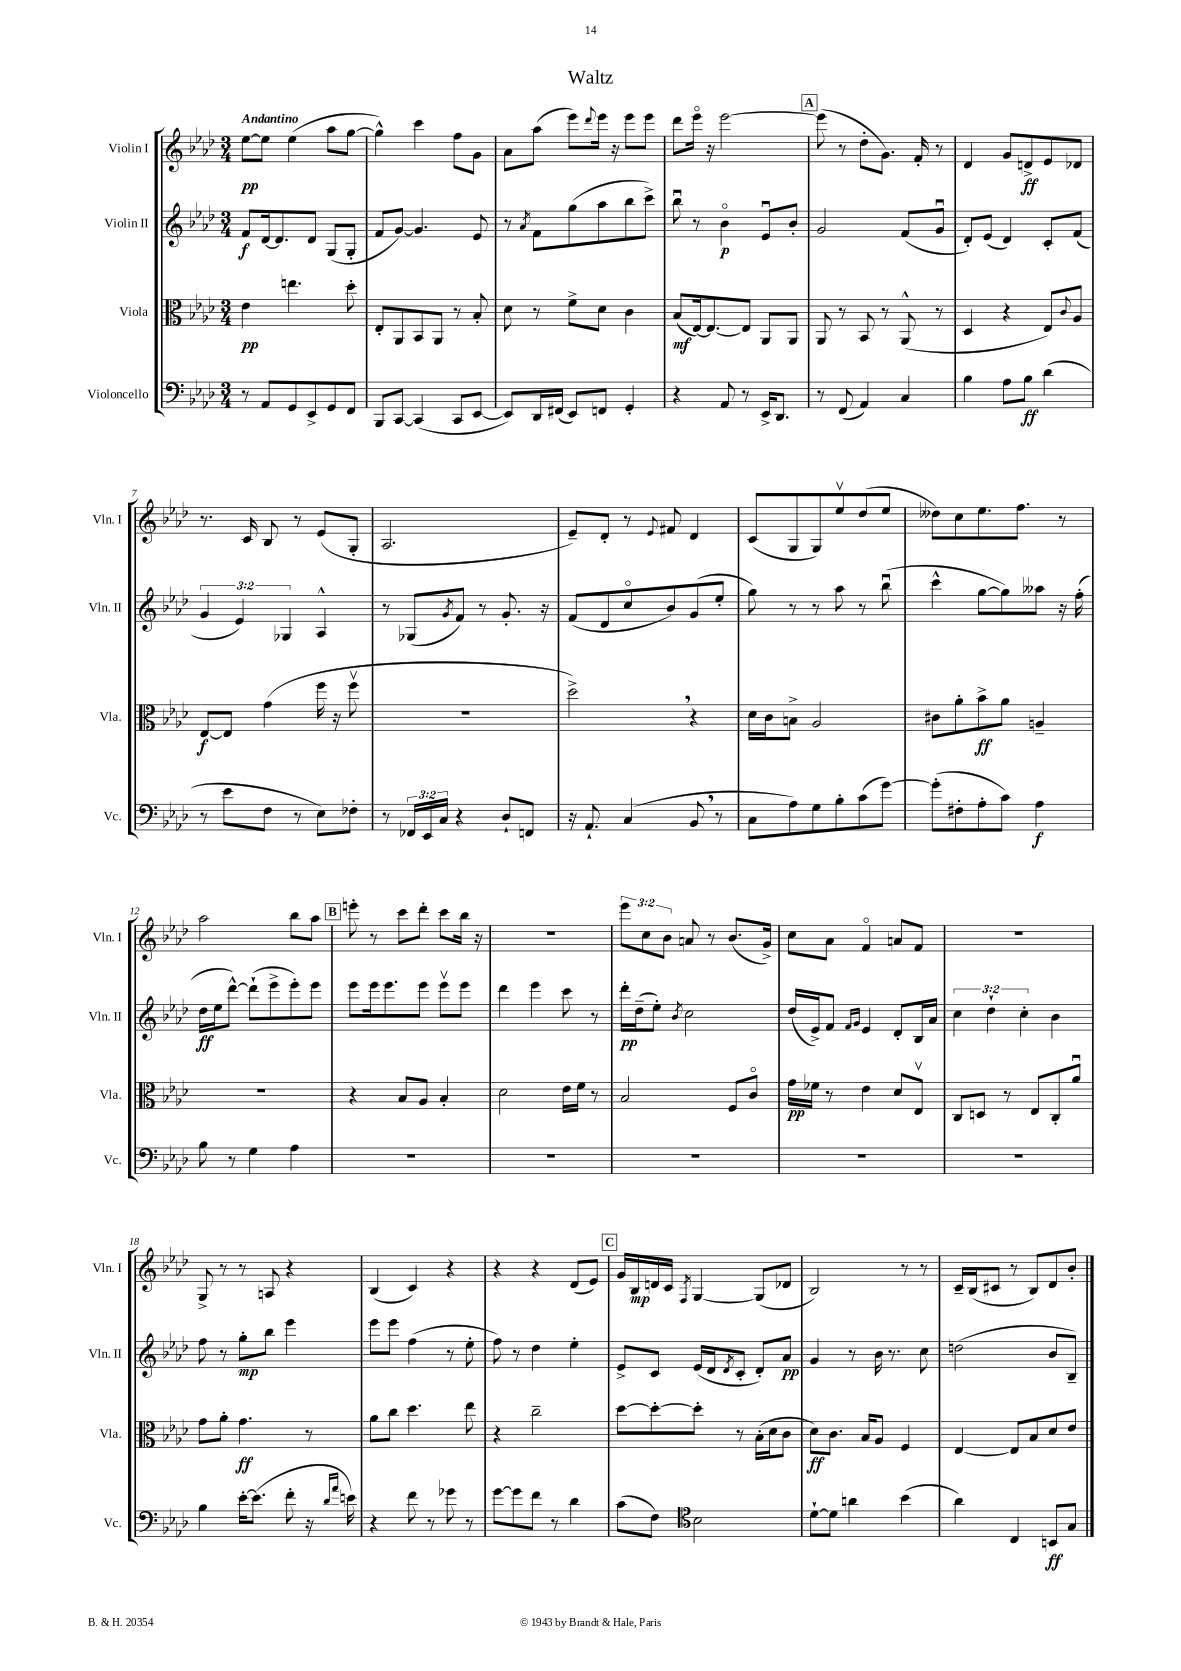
\header { title = "Waltz" }
<<
\new StaffGroup <<
\new Staff = "s0" \with { instrumentName = "Violin I" shortInstrumentName = "Vln. I" } {
    \clef treble \key aes \major \numericTimeSignature \time 3/4 \override Staff.TupletNumber.text = #tuplet-number::calc-fraction-text \tempo "Andantino"
    ees''8~\pp ees''8 ees''4( aes''8 g''8~ |
    g''4-^) c'''4 f''8 g'8 |
    aes'8 aes''8( ees'''8) \appoggiatura { des'''8 } ees'''16 r16 ees'''8 ees'''8 |
    des'''8 ees'''16\flageolet r16 ees'''2~ |
    \mark \markup { \box "A" } ees'''8( r8 des''8-. g'8.) f'16-. r8 |
    des'4 g'8 d'8->\ff ees'8 des'8 |
    r8. c'16 bes8 r8 ees'8( g8-. |
    aes2. |
    ees'8--) des'8-. r8 \appoggiatura { ees'8 } fis'8 des'4 |
    c'8( g8 g8) ees''8\upbow des''8( ees''8 |
    deses''8) c''8 ees''8. f''8. r8 |
    aes''2 bes''8 aes''8 |
    \mark \markup { \box "B" } e'''8-. r8 c'''8 des'''8-. c'''8 bes''16 r16 |
    R2. |
    \tuplet 3/2 { ees'''8 c''8 bes'8 } a'8 r8 bes'8.( g'16->) |
    c''8 aes'8 f'4\flageolet a'8 f'8 |
    R2. |
    g8-> r8 r8 a8 r4 |
    bes4( c'4) r4 |
    r4 r4 des'8( ees'8) |
    \mark \markup { \box "C" } g'16 bes16\mp d'16 c'16 \acciaccatura { f8 } g4~ g8( des'8 |
    bes2) r8 r8 |
    c'16-- bes16( cis'8 r8 bes8) des'8 bes'8-. \bar "|." |
}
\new Staff = "s1" \with { instrumentName = "Violin II" shortInstrumentName = "Vln. II" } {
    \clef treble \key aes \major \numericTimeSignature \time 3/4 \override Staff.TupletNumber.text = #tuplet-number::calc-fraction-text
    f'8\f des'16~ des'8. des'8 g8( g8-. |
    f'8 g'8~) g'4. ees'8 |
    r8 \acciaccatura { aes'8 } f'8 g''8( aes''8 bes''8 c'''8->) |
    bes''8\downbow r8 bes'4\flageolet\p ees'8\downbow bes'8-. |
    \mark \markup { \box "A" } g'2 f'8( g'8\downbow |
    des'8-.) ees'8( des'4) c'8-. f'8( |
    \tuplet 3/2 { g'4 ees'4) ges4 } aes4-^ |
    r8 ges8( \acciaccatura { g'8 } f'8) r8 g'8.-. r16 |
    f'8( des'8 c''8\flageolet bes'8) g'8( ees''8-. |
    g''8) r8 r8 aes''8 r8 bes''8\downbow( |
    c'''4-^ g''8~ g''8) aeses''8 r16 f''16-.( |
    des''16\ff ees''16 des'''8~-^) des'''8-!( ees'''8-> ees'''8-.) ees'''8 |
    \mark \markup { \box "B" } ees'''8 ees'''16 ees'''8. ees'''8 ees'''8\upbow ees'''8 |
    des'''4 ees'''4 c'''8 r8 |
    des'''16-.\pp des''16--( ees''8-.) \acciaccatura { bes'8 } c''2 |
    des''16( ees'16->) f'8 \grace { f'16 g'16 } ees'4 des'8-. bes16 aes'16 |
    \tuplet 3/2 { c''4 des''4-! c''4-. } bes'4 |
    f''8 r8 g''8-.\mp bes''8 ees'''4 |
    ees'''8 ees'''8 f''4( r8 ees''8-. |
    f''8) r8 des''4 ees''4-. |
    \mark \markup { \box "C" } ees'8-> c'8 ees'16( des'16 \acciaccatura { des'8 } c'8-. des'8-.) aes'8\pp |
    g'4 r8 bes'16 r8. c''8 |
    d''2( bes'8 bes8--) \bar "|." |
}
\new Staff = "s2" \with { instrumentName = "Viola" shortInstrumentName = "Vla." } {
    \clef alto \key aes \major \numericTimeSignature \time 3/4
    ees'4\pp e''4. des''8-. |
    ees8-. aes,8 bes,8 aes,8 r8 bes8-. |
    des'8 r8 f'8-> des'8 c'4 |
    bes8\mf( ees16~) ees8.~ ees8 aes,8 aes,8 |
    \mark \markup { \box "A" } aes,8 r8 bes,8 r8 aes,8-^( r8 |
    des4 r4 ees8) \appoggiatura { c'8 } aes8 |
    ees8~\f ees8 g'4( f''16 r16 f''8\upbow |
    R2. |
    des''2->) \breathe r4 |
    des'16 c'16 b8-> aes2 |
    cis'8 aes'8-. bes'8->\ff aes'8 a4-- |
    R2. |
    \mark \markup { \box "B" } r4 bes8 aes8 bes4-. |
    des'2 ees'16 f'16 r8 |
    bes2 f8 c'8\flageolet |
    g'16\pp fes'16 r8 ees'4 des'8 ees8\upbow |
    c8 d8 r8 ees8 c8-. aes'8\downbow |
    g'8 aes'8-. g'4.\ff r8 |
    aes'8 c''8 des''4. ees''8 |
    r4 c''2-- |
    \mark \markup { \box "C" } des''8~ des''8~-. des''8-. r8 bes16-.( des'16 c'8 |
    des'8\ff) c'8. bes16 aes8 f4 |
    ees4~ ees8 bes8 des'8 ees'8 \bar "|." |
}
\new Staff = "s3" \with { instrumentName = "Violoncello" shortInstrumentName = "Vc." } {
    \clef bass \key aes \major \numericTimeSignature \time 3/4 \override Staff.TupletNumber.text = #tuplet-number::calc-fraction-text
    r8 aes,8 g,8 ees,8-> g,8 f,8 |
    bes,,8 c,8~ c,4( c,8 ees,8~ |
    ees,8) des,16 fis,16( ees,8) f,8 g,4-. |
    r4 aes,8 r8 ees,16-> des,8. |
    \mark \markup { \box "A" } r8 f,8( aes,4) c4 |
    bes4 aes8 bes8\ff des'4( |
    r8 ees'8 f8 r8 ees8) fes8-. |
    r8 \tuplet 3/2 { fes,16 ees,16 c16 } r4 des8-! f,8 |
    r16 aes,8.-! c4( bes,8 \breathe r8 |
    c8 aes8) g8 bes8-. c'8( g'8~) |
    g'8-.( fis8-. aes8-. c'8) aes4\f |
    bes8 r8 g4 aes4 |
    \mark \markup { \box "B" } R2. |
    R2. |
    R2. |
    R2. |
    R2. |
    bes4 ees'16~-. ees'8.( f'8-. r16 \grace { des'16 aes'16 } e'16) |
    r4 f'8 r8 ges'8 r8 |
    g'8~ g'8 f'8 r8 des'4 |
    \mark \markup { \box "C" } c'8( f8) \clef tenor bes2 |
    des'8~-! des'8 a'4 bes'4( |
    aes'4) c4 b,8\ff g8 \bar "|." |
}
>>
>>
